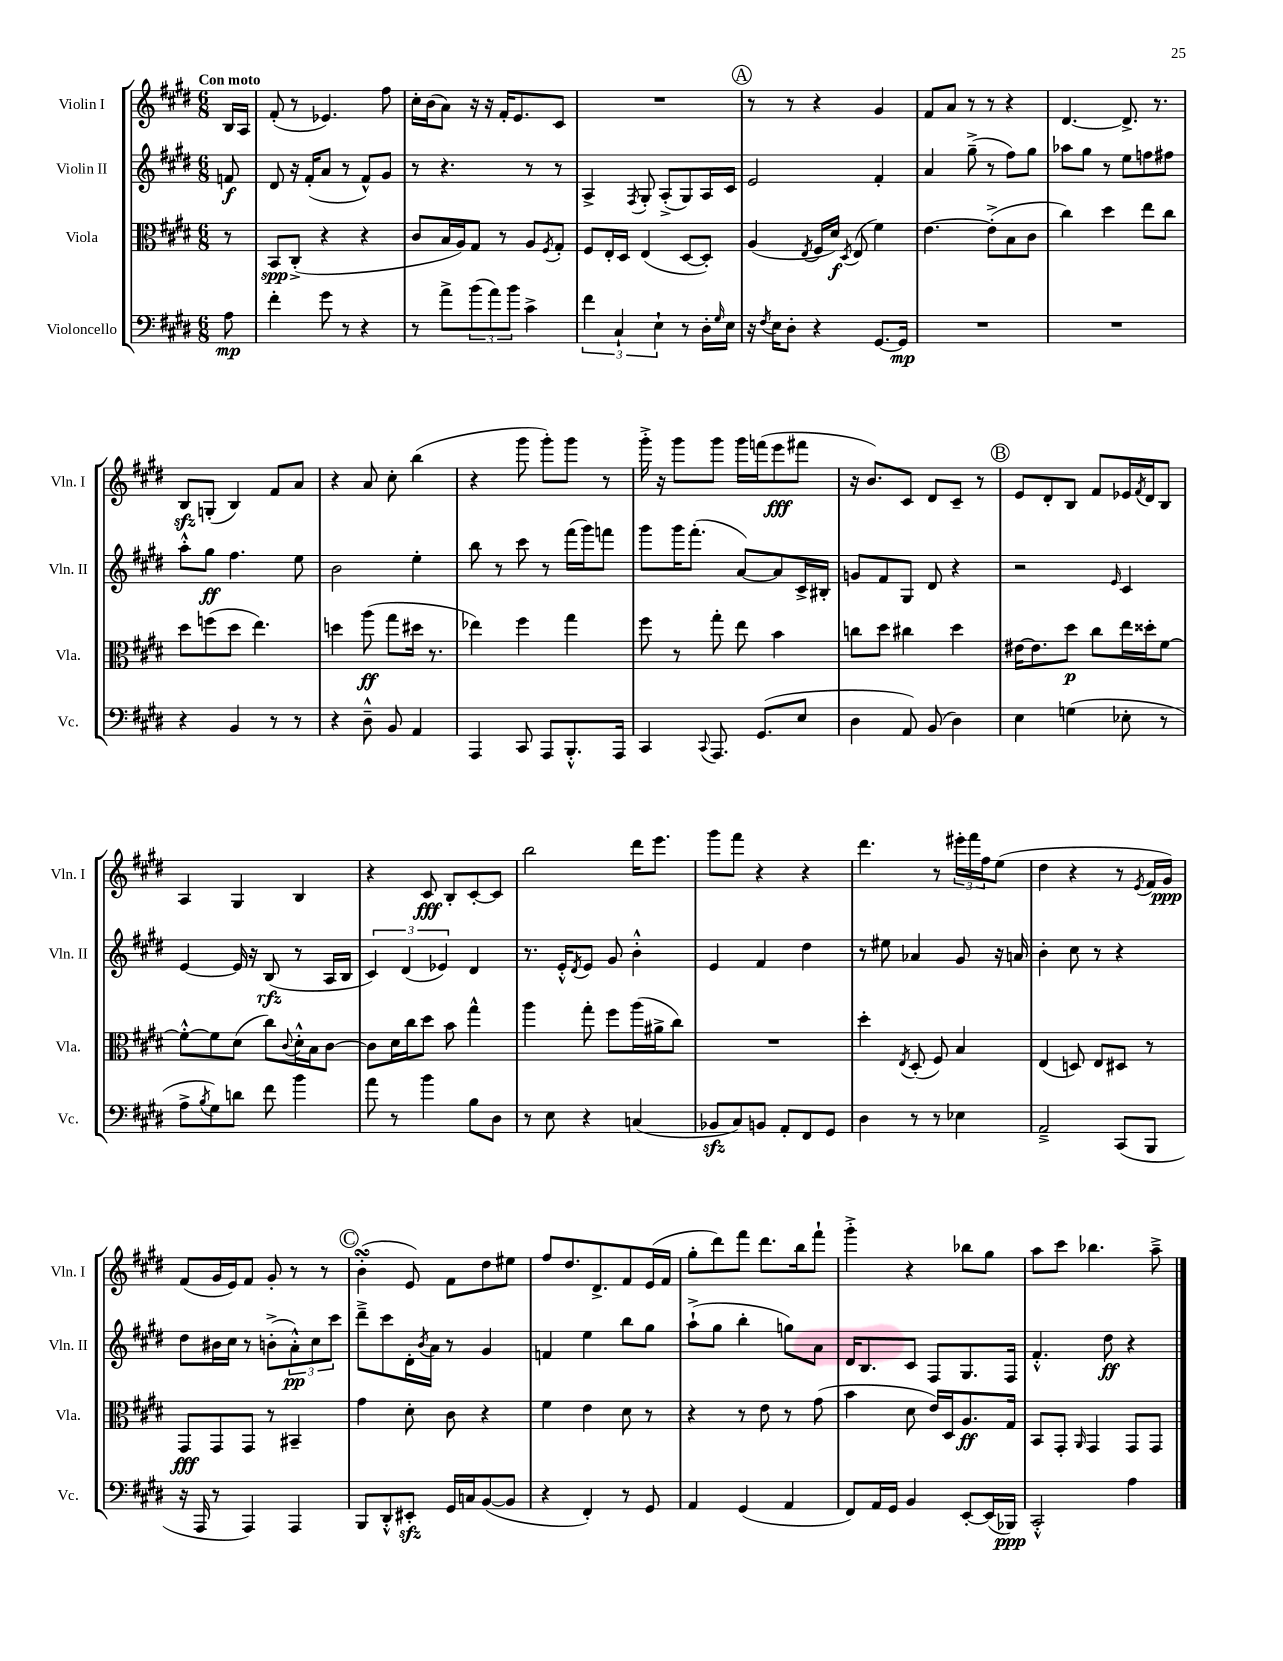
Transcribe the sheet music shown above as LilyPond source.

<<
\new StaffGroup <<
\new Staff = "s0" \with { instrumentName = "Violin I" shortInstrumentName = "Vln. I" } {
    \clef treble \key e \major \numericTimeSignature \time 6/8 \partial 8 \tempo "Con moto"
    b16 a16 |
    fis'8-.( r8 ees'4.) fis''8 |
    cis''16-. b'16( a'8) r16 r16 fis'16-. e'8. cis'8 |
    R2. |
    \mark \markup { \circle "A" } r8 r8 r4 gis'4 |
    fis'8 a'8 r8 r8 r4 |
    dis'4.~ dis'8.-> r8. |
    b8\sfz g8-.( b4) fis'8 a'8 |
    r4 a'8 cis''8-. b''4( |
    r4 gis'''8 gis'''8-.) gis'''8 r8 |
    gis'''16-.-> r16 gis'''8 gis'''8 gis'''16 f'''16( e'''8\fff fis'''8 |
    r16 b'8.) cis'8 dis'8 cis'8-- r8 |
    \mark \markup { \circle "B" } e'8 dis'8-. b8 fis'8 ees'16 \acciaccatura { fis'8 } dis'16 b8 |
    a4 gis4 b4 |
    r4 cis'8\fff b8-. cis'8~-. cis'8 |
    b''2 dis'''16 e'''8. |
    gis'''8 fis'''8 r4 r4 |
    dis'''4. r8 \tuplet 3/2 { eis'''16-. fis'''16 fis''16 } e''8( |
    dis''4 r4 r8 \acciaccatura { e'8 } fis'16 gis'16\ppp) |
    fis'8( gis'16 e'16) fis'8 gis'8-. r8 r8 |
    \mark \markup { \circle "C" } b'4-.\turn( e'8) fis'8 dis''8 eis''8 |
    fis''8 dis''8. dis'8.-> fis'8 e'16( fis'16 |
    gis''8-. dis'''8) fis'''8 dis'''8. b''16 fis'''8-! |
    gis'''4-.-> r4 bes''8 gis''8 |
    a''8 cis'''8 bes''4. a''8---> \bar "|." |
}
\new Staff = "s1" \with { instrumentName = "Violin II" shortInstrumentName = "Vln. II" } {
    \clef treble \key e \major \numericTimeSignature \time 6/8 \partial 8
    f'8\f |
    dis'8 r16 fis'16-.( a'8 r8 fis'8-^) gis'8 |
    r8 r4. r8 r8 |
    a4-> \acciaccatura { fis8 } gis8-. a8-.->( gis8) a16 cis'16 |
    \mark \markup { \circle "A" } e'2 fis'4-. |
    a'4 gis''8--->( r8 fis''8) gis''8 |
    aes''8 gis''8 r8 e''8 f''8 fis''8 |
    a''8-.-^ gis''8\ff fis''4. e''8 |
    b'2 e''4-. |
    b''8 r8 cis'''8 r8 fis'''16( gis'''16) f'''8 |
    gis'''8 gis'''16 fis'''8.-.( a'8~) a'8 cis'16-> bis16-. |
    g'8 fis'8 gis8 dis'8 r4 |
    \mark \markup { \circle "B" } r2 \grace { e'16 } cis'4 |
    e'4~ e'16 r16 b8\rfz( r8 a16 b16 |
    \tuplet 3/2 { cis'4) dis'4( ees'4) } dis'4 |
    r8. e'16-.-^ \acciaccatura { dis'8 } e'8 gis'8 b'4-.-^ |
    e'4 fis'4 dis''4 |
    r8 eis''8 aes'4 gis'8 r16 a'16 |
    b'4-. cis''8 r8 r4 |
    dis''8 bis'16 cis''16 r8 b'8-.->( \tuplet 3/2 { a'8-.-^\pp) cis''8 cis'''8 } |
    \mark \markup { \circle "C" } dis'''8---> cis'''8 dis'16-. \acciaccatura { b'8 } a'16 r8 gis'4 |
    f'4 e''4 b''8 gis''8 |
    a''8-!->( gis''8 b''4-. g''8) a'8 |
    dis'16 b8. cis'8 fis8 gis8. fis16 |
    fis'4.-.-^ dis''8\ff r4 \bar "|." |
}
\new Staff = "s2" \with { instrumentName = "Viola" shortInstrumentName = "Vla." } {
    \clef alto \key e \major \numericTimeSignature \time 6/8 \partial 8
    r8 |
    b,8\spp cis8-.->( r4 r4 |
    cis'8 b16 a16) gis8 r8 a8 \acciaccatura { fis8 } gis8-. |
    fis8 e16-. dis16 e4( dis8~ dis8-.) |
    \mark \markup { \circle "A" } a4( \acciaccatura { e8 } fis16 dis'16\f) \acciaccatura { dis8 } e8( fis'4) |
    e'4.~ e'8-.->( b8 cis'8 |
    cis''4) dis''4 e''8 cis''8 |
    dis''8 f''8( dis''8 e''4.) |
    d''4 a''8\ff( gis''8 dis''16 r8. |
    ees''4) fis''4 gis''4 |
    fis''8 r8 gis''8-. e''8 b'4 |
    c''8 dis''8 cis''4 dis''4 |
    \mark \markup { \circle "B" } eis'16~ eis'8. dis''8\p cis''8 e''16 disis''16-. fis'8~ |
    fis'8~-.-^ fis'8 dis'8( cis''8) \appoggiatura { cis'8 } dis'16-.-^ b16 cis'8~ |
    cis'8 dis'16 cis''16 dis''8 b'8 gis''4-^ |
    a''4 gis''8-. fis''8 a''16( ais'16-> cis''8) |
    R2. |
    dis''4-. \acciaccatura { e8 } dis8-.( fis8) b4 |
    e4( d8) e8 dis8 r8 |
    gis,8\fff gis,8 gis,8 r8 bis,4-- |
    \mark \markup { \circle "C" } gis'4 dis'8-. cis'8 r4 |
    fis'4 e'4 dis'8 r8 |
    r4 r8 e'8 r8 gis'8( |
    b'4 dis'8 e'16) dis16 a8.\ff gis16 |
    b,8 gis,8-. \grace { a,16 } gis,4 gis,8 gis,8 \bar "|." |
}
\new Staff = "s3" \with { instrumentName = "Violoncello" shortInstrumentName = "Vc." } {
    \clef bass \key e \major \numericTimeSignature \time 6/8 \partial 8
    a8\mp |
    fis'4-. gis'8 r8 r4 |
    r8 a'8-> \tuplet 3/2 { b'8( a'8) b'8 } cis'4-> |
    \tuplet 3/2 { fis'4 cis4-! e4-! } r8 dis16-. \grace { gis16 } e16 |
    \mark \markup { \circle "A" } r16 \acciaccatura { fis8 } e16 dis8-. r4 gis,8.~ gis,16\mp |
    R2. |
    R2. |
    r4 b,4 r8 r8 |
    r4 dis8---^ b,8 a,4 |
    a,,4 cis,8 a,,8 b,,8.-.-^ a,,16 |
    cis,4 \appoggiatura { cis,8 } a,,8. gis,8.( e8 |
    dis4 a,8) b,8( dis4) |
    \mark \markup { \circle "B" } e4 g4( ees8-. r8 |
    a8-> \acciaccatura { b8 } gis8) d'8 fis'8 b'4 |
    a'8 r8 b'4 b8 dis8 |
    r8 e8 r4 c4( |
    bes,8\sfz cis8) b,8 a,8-. fis,8 gis,8 |
    dis4 r8 r8 ees4 |
    a,2---> cis,8( b,,8 |
    r16 a,,16 r8 a,,4) a,,4 |
    \mark \markup { \circle "C" } b,,8 dis,8-.-^ eis,8-.\sfz gis,16 c16 b,8~( b,8 |
    r4 fis,4-.) r8 gis,8 |
    a,4 gis,4( a,4 |
    fis,8) a,16 gis,16 b,4 e,8~-. e,16( bes,,16\ppp) |
    cis,2-.-^ a4 \bar "|." |
}
>>
>>
\layout { \context { \Score \remove "Bar_number_engraver" } }
